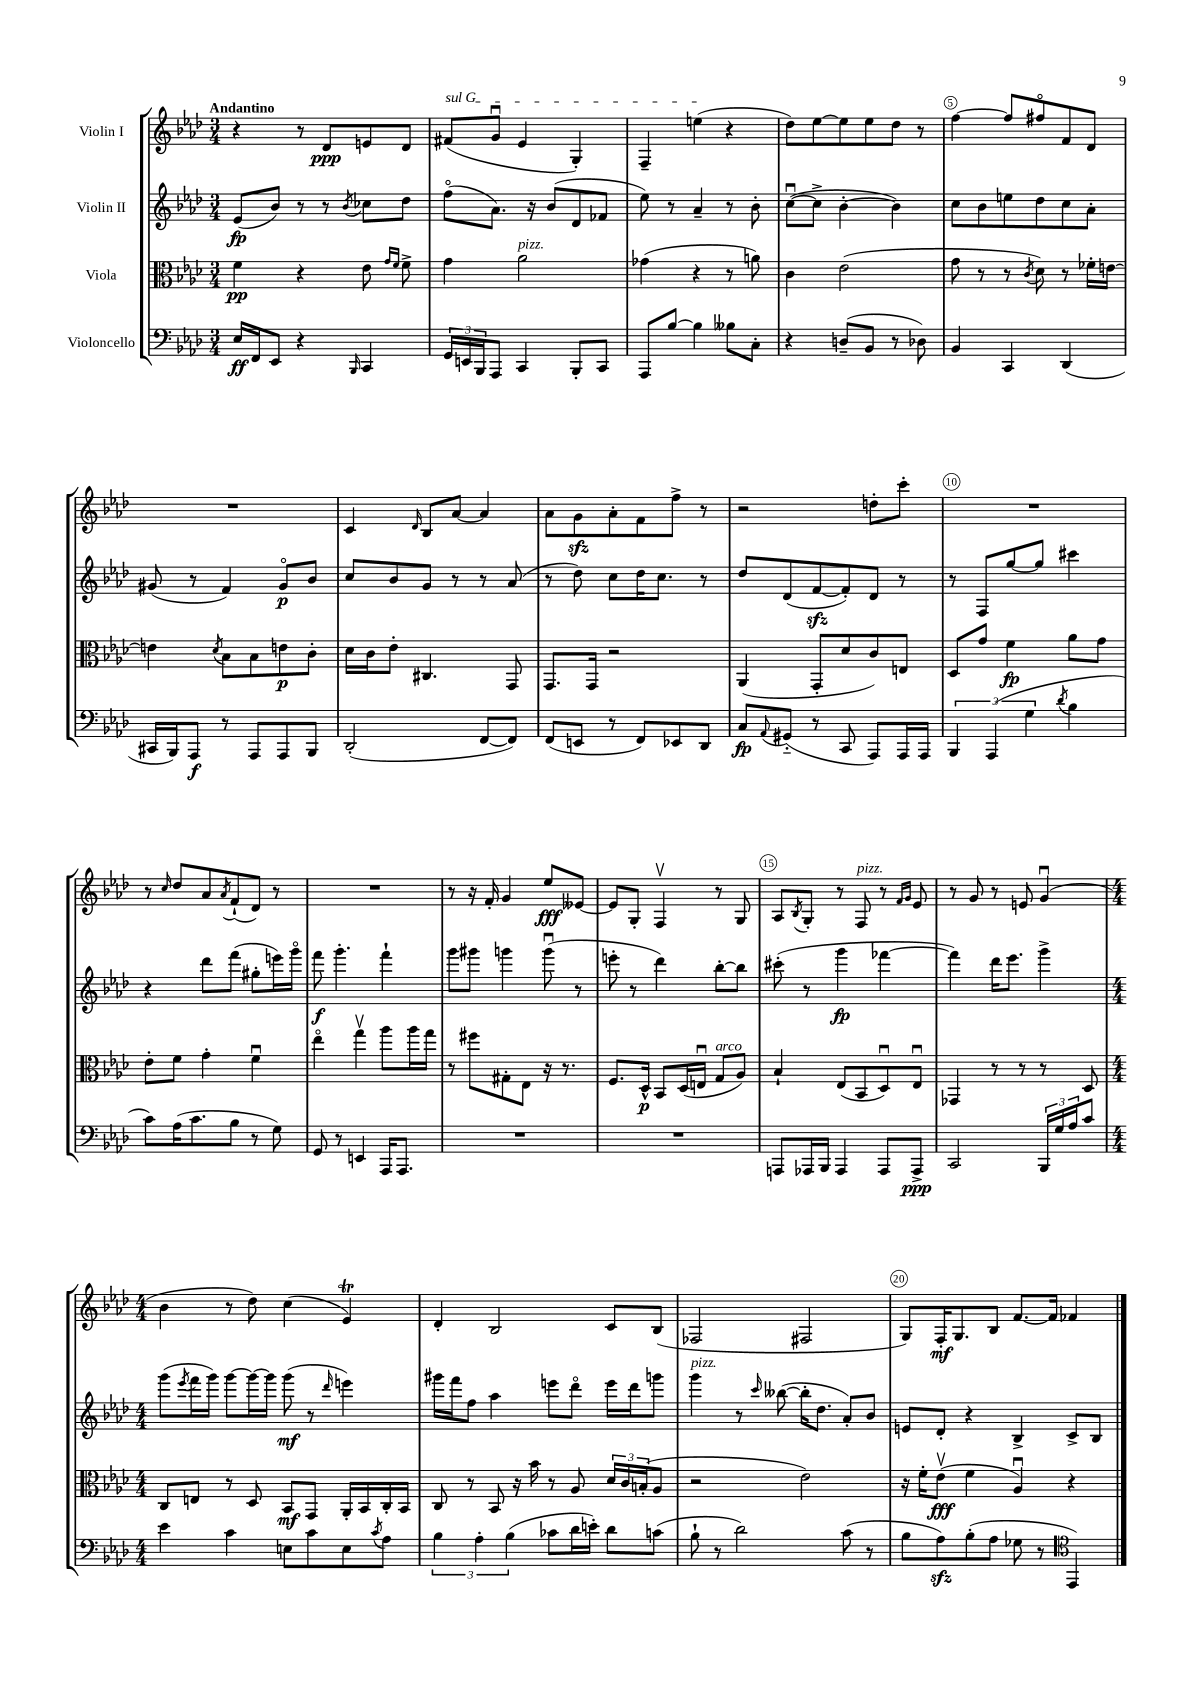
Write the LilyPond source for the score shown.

<<
\new StaffGroup <<
\new Staff = "s0" \with { instrumentName = "Violin I" } {
    \clef treble \key aes \major \numericTimeSignature \time 3/4 \tempo "Andantino"
    r4 r8 des'8\ppp e'8 des'8 |
    \once \override TextSpanner.bound-details.left.text = \markup { \italic "sul G" } fis'8\startTextSpan( g'8\downbow ees'4 g4-.) |
    f4-- e''4\stopTextSpan( r4 |
    des''8) ees''8~ ees''8 ees''8 des''8 r8 |
    f''4~ f''8 fis''8\flageolet f'8 des'8 |
    R2. |
    c'4 \grace { des'16 } bes8 aes'8~ aes'4 |
    aes'8 g'8\sfz aes'8-. f'8 f''8-> r8 |
    r2 d''8-. c'''8-. |
    R2. |
    r8 \grace { c''16 } des''8 aes'8 \acciaccatura { aes'8 } f'8-!( des'8) r8 |
    R2. |
    r8 r16 f'16-. g'4 ees''8\fff eeses'8~ |
    eeses'8 g8-. f4\upbow r8 g8 |
    aes8 \acciaccatura { bes8 } g8-. r8 f8^\markup { \italic "pizz." } r8 \grace { f'16 g'16 } ees'8 |
    r8 g'8 r8 e'8 g'4\downbow( |
    \numericTimeSignature \time 4/4 bes'4 r8 des''8) c''4( ees'4\trill) |
    des'4-. bes2 c'8 bes8( |
    fes2 fis2 |
    g8) f16-.\mf g8. bes8 f'8.~ f'16 fes'4 \bar "|." |
}
\new Staff = "s1" \with { instrumentName = "Violin II" } {
    \clef treble \key aes \major \numericTimeSignature \time 3/4
    ees'8\fp( bes'8) r8 r8 \acciaccatura { bes'8 } ces''8 des''8 |
    f''8\flageolet( aes'8.) r16 bes'8( des'8 fes'8 |
    ees''8) r8 aes'4-- r8 bes'8-. |
    c''8~\downbow( c''8-> bes'4~-. bes'4) |
    c''8 bes'8 e''8 des''8 c''8 aes'8-. |
    gis'8( r8 f'4) gis'8\flageolet\p bes'8 |
    c''8 bes'8 g'8 r8 r8 aes'8( |
    r8 des''8) c''8 des''16 c''8. r8 |
    des''8 des'8( f'8~\sfz f'8-.) des'8 r8 |
    r8 f8 g''8~ g''8 cis'''4 |
    r4 des'''8 f'''8( gis''8-. e'''16) g'''16\flageolet |
    f'''8\f g'''4.-. f'''4-! |
    g'''8 gis'''8 g'''4 g'''8\downbow( r8 |
    e'''8-. r8 des'''4) bes''8~-. bes''8 |
    cis'''8-.( r8 g'''4\fp fes'''4~ |
    fes'''4) des'''16 ees'''8. g'''4-> |
    \numericTimeSignature \time 4/4 g'''8( \acciaccatura { ees'''8 } f'''16 g'''16) g'''8~ g'''16~ g'''16 g'''8\mf( r8 \grace { des'''16 } e'''4) |
    gis'''16 f'''16 f''8 aes''4 e'''8 des'''8\flageolet e'''16 des'''16 g'''8 |
    g'''4^\markup { \italic "pizz." } r8 \grace { c'''16 } beses''8~( beses''16-. des''8. aes'8-.) bes'8 |
    e'8 des'8-. r4 bes4-> c'8-> bes8 \bar "|." |
}
\new Staff = "s2" \with { instrumentName = "Viola" } {
    \clef alto \key aes \major \numericTimeSignature \time 3/4
    f'4\pp r4 ees'8 \grace { g'16 f'16 } f'8-> |
    g'4 aes'2^\markup { \italic "pizz." } |
    ges'4( r4 r8 a'8) |
    c'4 ees'2( |
    g'8 r8 r8 \acciaccatura { c'8 } des'8) r8 fes'16-. e'16~ |
    e'4 \acciaccatura { des'8 } bes8 bes8 e'8\p c'8-. |
    des'16 c'16 ees'8-. cis4. g,8 |
    g,8. g,16 r2 |
    aes,4( g,8-. des'8 c'8) e8 |
    des8 g'8 f'4\fp aes'8 g'8 |
    ees'8-. f'8 g'4-. f'4\downbow |
    ees''4\flageolet g''4\upbow aes''8 aes''16 g''16 |
    r8 fis''8 gis8-. ees8 r16 r8. |
    f8. des16-^\p bes,8 des16( e16\downbow g8^\markup { \italic "arco" } aes8) |
    bes4-! ees8( bes,8 des8\downbow) ees8\downbow |
    ges,4 r8 r8 r8 des8 |
    \numericTimeSignature \time 4/4 c8 e8 r8 des8 bes,8\mf g,8 aes,16-. bes,16 c16-. bes,16 |
    c8 r8 bes,8 r16 bes'16 r8 aes8 \tuplet 3/2 { des'16 c'16 b16-.( } aes8 |
    r2 ees'2) |
    r16 f'16-. ees'8\upbow\fff( f'4 aes4\downbow) r4 \bar "|." |
}
\new Staff = "s3" \with { instrumentName = "Violoncello" } {
    \clef bass \key aes \major \numericTimeSignature \time 3/4
    ees16\ff f,16 ees,8 r4 \grace { bes,,16 } c,4 |
    \tuplet 3/2 { g,16 e,16 bes,,16 } aes,,8 c,4 bes,,8-. c,8 |
    aes,,8 bes8~ bes4 beses8 c8-. |
    r4 d8--( bes,8 r8 des8) |
    bes,4 c,4 des,4( |
    cis,16 bes,,16) aes,,8\f r8 aes,,8 aes,,8 bes,,8 |
    des,2-.( f,8~ f,8) |
    f,8( e,8 r8 f,8) ees,8 des,8 |
    c8\fp \appoggiatura { aes,8 } gis,8-_( r8 c,8 aes,,8) aes,,16 aes,,16 |
    \tuplet 3/2 { bes,,4 aes,,4( g4 } \acciaccatura { des'8 } bes4 |
    c'8) aes16( c'8. bes8 r8 g8) |
    g,8 r8 e,4 aes,,16 aes,,8. |
    R2. |
    R2. |
    a,,8 aes,,16 bes,,16 aes,,4 aes,,8 aes,,8->\ppp |
    c,2 \tuplet 3/2 { bes,,16 g16 aes16 } c'8 |
    \numericTimeSignature \time 4/4 ees'4 c'4 e8 c'8 e8 \acciaccatura { c'8 } aes8 |
    \tuplet 3/2 { bes4 aes4-. bes4( } ces'8 des'16 e'16-.) des'8 c'8( |
    bes8-! r8 des'2) c'8( r8 |
    bes8 aes8\sfz) bes8-.( aes8 ges8 r8 \clef tenor ees,4) \bar "|." |
}
>>
>>
\layout { \context { \Score \override BarNumber.break-visibility = ##(#f #t #t) barNumberVisibility = #(every-nth-bar-number-visible 5) \override BarNumber.stencil = #(make-stencil-circler 0.1 0.3 ly:text-interface::print) } }
